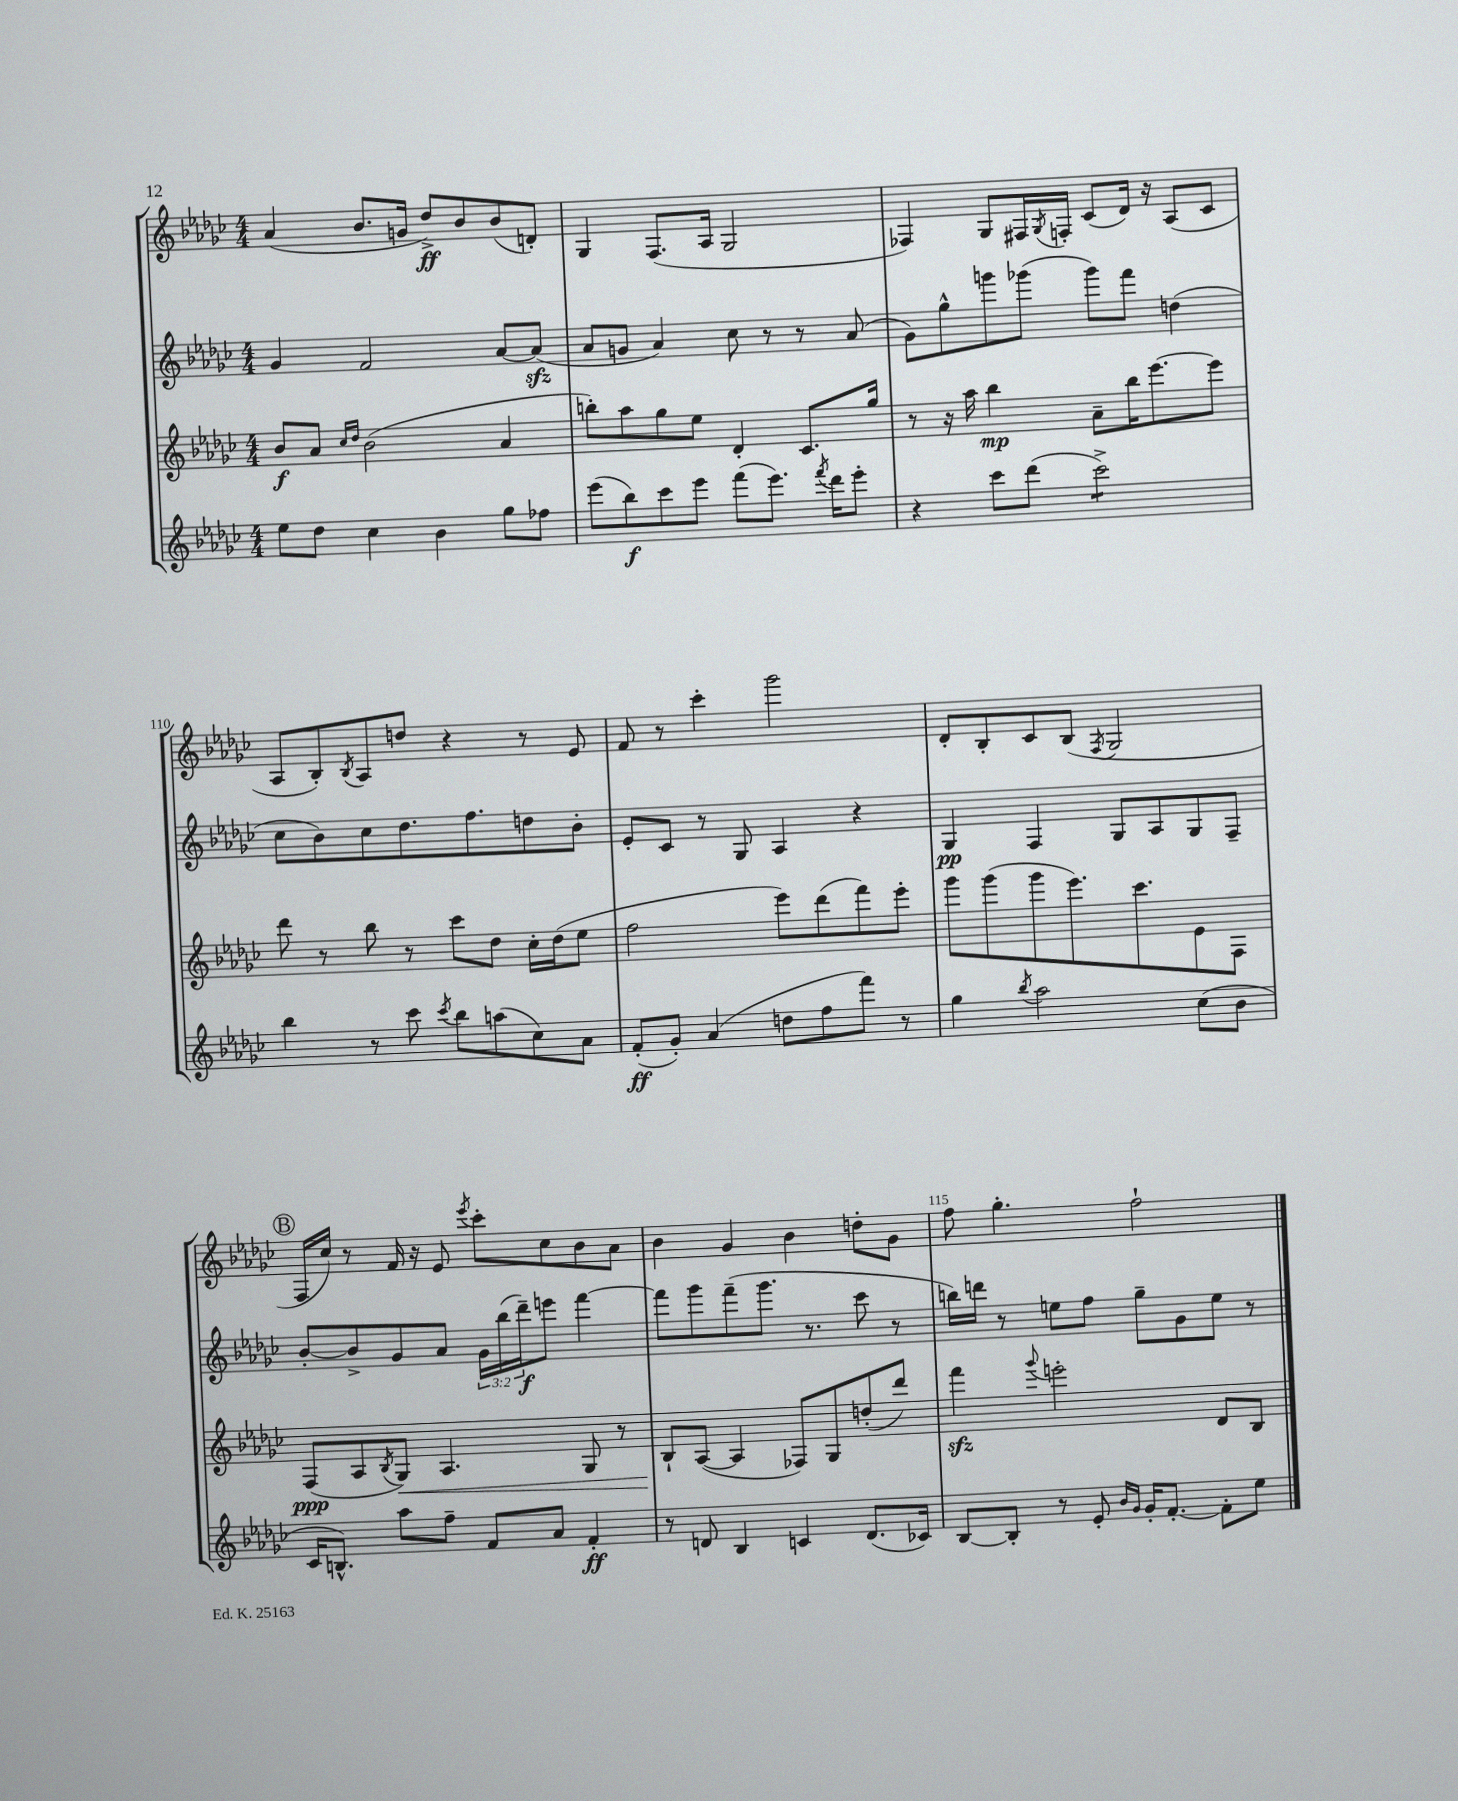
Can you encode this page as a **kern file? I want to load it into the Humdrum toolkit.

**kern	**kern	**kern	**kern
*staff4	*staff3	*staff2	*staff1
*clefG2	*clefG2	*clefG2	*clefG2
*k[b-e-a-d-g-c-]	*k[b-e-a-d-g-c-]	*k[b-e-a-d-g-c-]	*k[b-e-a-d-g-c-]
*M4/4	*M4/4	*M4/4	*M4/4
8ee-	8b-	4g-	(4a-
8dd-	8a-	.	.
.	16qqcc-	.	.
.	16qqdd-	.	.
4cc-	(2b-	2f	8.b-
.	.	.	16g
4b-	.	.	8dd-^)
.	.	.	8b-
8gg-	4a-	[8a-	(8b-
8ff-	.	(8a-]	8d')
=	=	=	=
(8eee-	8bb')	8a-	4G-
8bb-)	8aa-	8g	.
8ccc-	8gg-	4a-)	(8.F
8eee-	8ee-	.	.
.	.	.	16A-
(8fff	4d-'	8cc-	2G-
8.eee-)	.	8r	.
.	8.c-	8r	.
8qfff	.	.	.
16ddd-	.	.	.
8eee-'	.	(8a-	.
.	16gg-	.	.
=	=	=	=
4r	8r	8g-)	4F-)
.	16r	8gg-^^	.
.	16aa-	.	.
8ccc-	4bb-	8ggg	8G-
(8ddd-	.	(8ggg-	16F#
.	.	.	8qG-
.	.	.	16F'
2ccc-^)	8a-~	8ggg-)	(8c-
.	16bb-	8fff	16d-)
.	[8.eee-	.	16r
.	.	(4dd	(8A-
.	8eee-]	.	8c-
=	=	=	=
4bb-	8ddd-	8cc-	8A-
.	8r	8b-)	8B-')
.	.	.	8qB-
8r	8bb-	8cc-	8A-
8ccc-	8r	8.dd-	8dd
8qccc-	.	.	.
8bb-	8ccc-	.	4r
.	.	8.ff	.
(8aa	8dd-	.	.
8cc-)	16cc-'	8dd	8r
.	(16dd-	.	.
8a-	8ee-	8b-'	8e-
=	=	=	=
(8f'	2ff	8e-'	8f
8g-')	.	8c-	8r
(4a-	.	8r	4ccc-'
.	.	8G-	.
8dd	8eee-)	4A-	2ggg-
8ff	(8ddd-	.	.
8fff)	8fff)	4r	.
8r	8eee-'	.	.
=	=	=	=
4gg-	8ggg-	4G-	8d-'
.	(8ggg-	.	8B-'
8qbb-	.	.	.
2aa-	8ggg-	4F	8c-
.	8.eee-)	.	(8B-
.	.	.	8qF
.	.	8G-	2G-
.	8.ccc-	.	.
.	.	8A-	.
(8cc-	8e-	8G-	.
8b-	8F	8F~	.
=	=	=	=
16c-	(8F	[8b-'	16F
8.B^^)	.	.	16cc-)
.	8A-	8b-^]	8r
.	8qB-	.	.
8aa-	8G-)	8g-	16f
.	.	.	16r
8ff~	4.A-	8a-	8e-
.	.	.	8qeee-
8f	.	24g-	8ccc-'
.	.	(24bb-	.
.	.	24ddd-~)	.
8a-	.	8eee	8cc-
4f'	8G-	[4fff	8b-
.	8r	.	8a-
=	=	=	=
8r	8B-`	8fff]	4b-
8d	([8A-	8ggg-	.
4B-	4A-]	(8fff~	4g-
.	.	8.ggg-	.
4c	8F-)	.	4b-
.	.	8.r	.
.	8G-	.	.
(8.d	(8dd'	8ccc-	8dd'
.	8ddd-)	8r	8g-
16c-)	.	.	.
=	=	=	=
[8B-	4fff	16bb)	8ff
.	.	16ddd	.
8B-']	.	8r	4.gg-'
.	8qqggg-	.	.
8r	2eee'	8ee	.
8e-'	.	8ff	.
16qqb-	.	.	.
16qqg-	.	.	.
16g-'	.	8gg-~	2ff`
[8.f'	.	.	.
.	.	8g-	.
8f']	8d-	8ee	.
8ee-	8B-	8r	.
==	==	==	==
*-	*-	*-	*-
